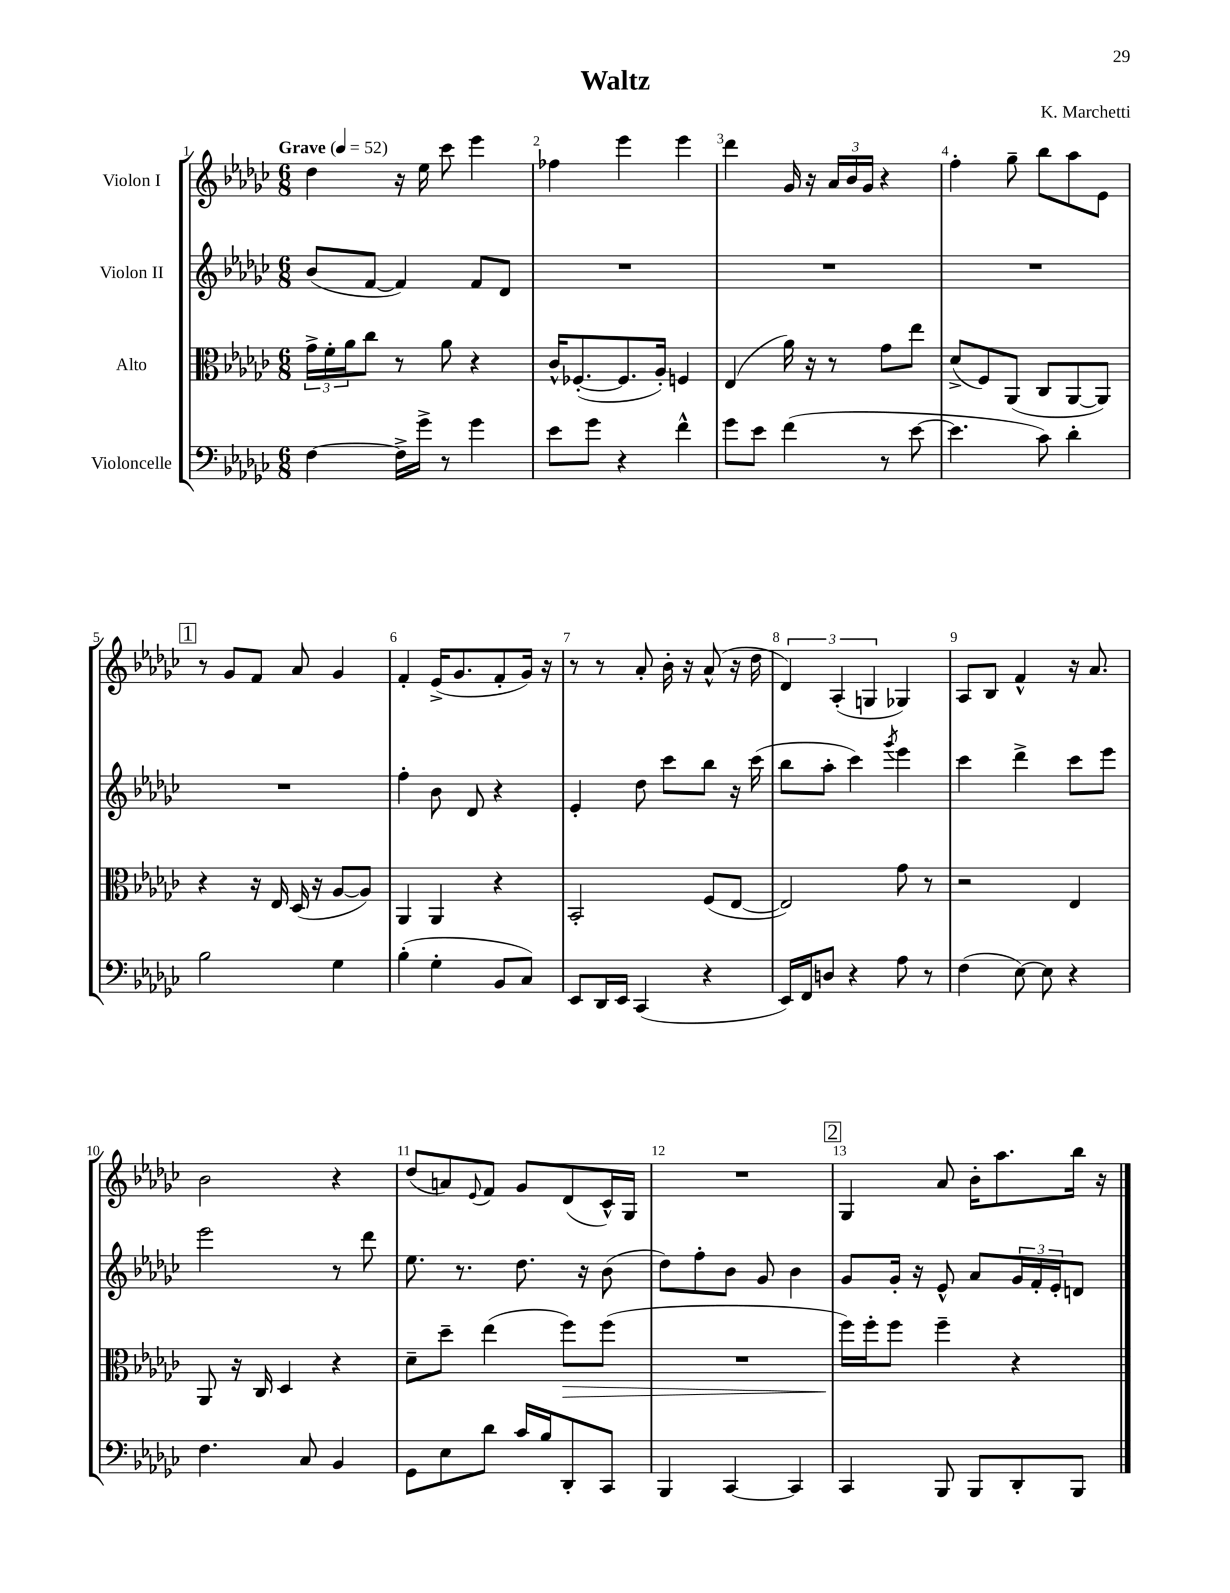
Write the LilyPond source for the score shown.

\header { title = "Waltz" composer = "K. Marchetti" }
<<
\new StaffGroup <<
\new Staff = "s0" \with { instrumentName = "Violon I" } {
    \clef treble \key ges \major \numericTimeSignature \time 6/8 \tempo "Grave" 4 = 52
    des''4 r16 ees''16 ces'''8 ees'''4 |
    fes''4 ees'''4 ees'''4 |
    des'''4 ges'16 r16 \tuplet 3/2 { aes'16 bes'16 ges'16 } r4 |
    f''4-. ges''8-- bes''8 aes''8 ees'8 |
    \mark \markup { \box "1" } r8 ges'8 f'8 aes'8 ges'4 |
    f'4-. ees'16->( ges'8. f'8-. ges'16) r16 |
    r8 r8 aes'8-. bes'16-. r16 aes'8-^( r16 des''16 |
    \tuplet 3/2 { des'4) aes4-.( g4 } ges4) |
    aes8 bes8 f'4-^ r16 aes'8. |
    bes'2 r4 |
    des''8( a'8) \appoggiatura { ees'8 } f'8 ges'8 des'8( ces'16-^) ges16 |
    R2. |
    \mark \markup { \box "2" } ges4 aes'8 bes'16-. aes''8. bes''16 r16 \bar "|." |
}
\new Staff = "s1" \with { instrumentName = "Violon II" } {
    \clef treble \key ges \major \numericTimeSignature \time 6/8
    bes'8( f'8~ f'4) f'8 des'8 |
    R2. |
    R2. |
    R2. |
    \mark \markup { \box "1" } R2. |
    f''4-. bes'8 des'8 r4 |
    ees'4-. des''8 ces'''8 bes''8 r16 ces'''16( |
    bes''8 aes''8-. ces'''4) \acciaccatura { ges'''8 } ees'''4 |
    ces'''4 des'''4-> ces'''8 ees'''8 |
    ees'''2 r8 des'''8 |
    ees''8. r8. des''8. r16 bes'8( |
    des''8) f''8-. bes'8 ges'8 bes'4 |
    \mark \markup { \box "2" } ges'8 ges'16-. r16 ees'8-^ aes'8 \tuplet 3/2 { ges'16 f'16-. ees'16-. } d'8 \bar "|." |
}
\new Staff = "s2" \with { instrumentName = "Alto" } {
    \clef alto \key ges \major \numericTimeSignature \time 6/8
    \tuplet 3/2 { ges'16-> f'16-. aes'16 } ces''8 r8 aes'8 r4 |
    ces'16-^ fes8.~-.( fes8. aes16-.) f4 |
    ees4( aes'16) r16 r8 ges'8 ees''8 |
    des'8->( f8) aes,8( ces8 aes,8~ aes,8) |
    \mark \markup { \box "1" } r4 r16 ees16 des16( r16 aes8~ aes8) |
    aes,4 aes,4 r4 |
    bes,2-. f8( ees8~ |
    ees2) ges'8 r8 |
    r2 ees4 |
    aes,8 r16 ces16 des4 r4 |
    des'8-- des''8-- ees''4( f''8\>) f''8( |
    R2. |
    \mark \markup { \box "2" } f''16\!) f''16-. f''8 f''4-- r4 \bar "|." |
}
\new Staff = "s3" \with { instrumentName = "Violoncelle" } {
    \clef bass \key ges \major \numericTimeSignature \time 6/8
    f4~ f16-> ges'16-> r8 ges'4 |
    ees'8 ges'8 r4 f'4-^ |
    ges'8 ees'8 f'4( r8 ees'8~ |
    ees'4. ces'8) des'4-. |
    \mark \markup { \box "1" } bes2 ges4 |
    bes4-.( ges4-. bes,8 ces8) |
    ees,8 des,16 ees,16 ces,4( r4 |
    ees,16) f,16 d8 r4 aes8 r8 |
    f4( ees8~) ees8 r4 |
    f4. ces8 bes,4 |
    ges,8 ees8 des'8 ces'16 bes16 des,8-. ces,8 |
    bes,,4 ces,4~ ces,4 |
    \mark \markup { \box "2" } ces,4 bes,,8 bes,,8 des,8-. bes,,8 \bar "|." |
}
>>
>>
\layout { \context { \Score \override BarNumber.break-visibility = ##(#f #t #t) barNumberVisibility = #all-bar-numbers-visible } }
